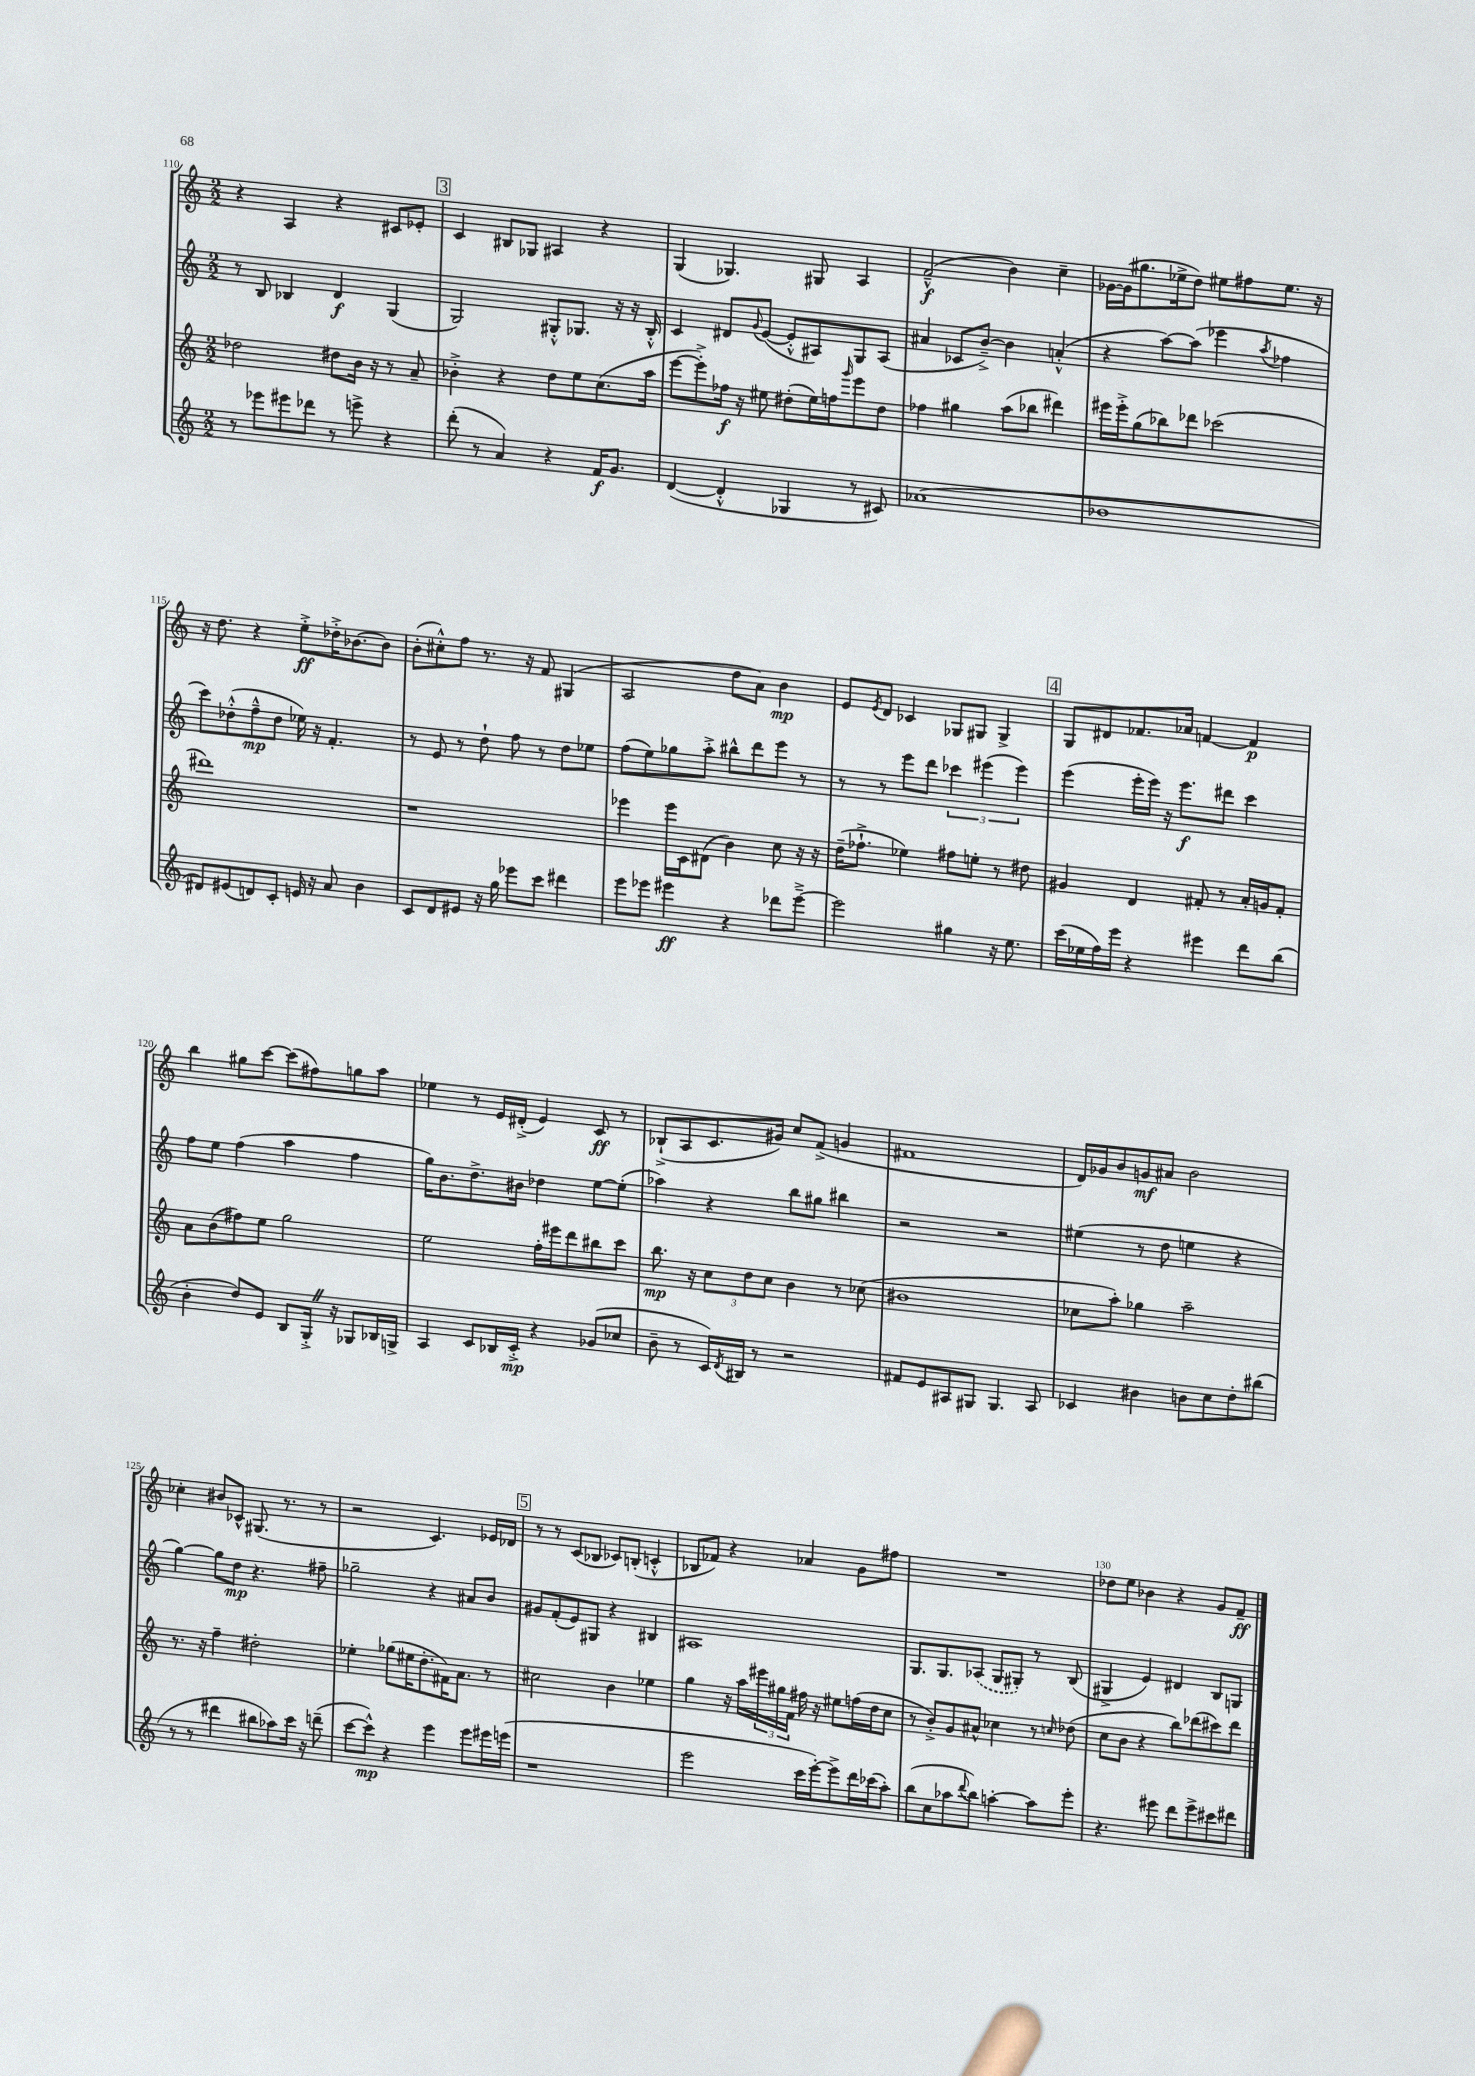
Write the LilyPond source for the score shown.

<<
\new StaffGroup <<
\new Staff = "s0" {
    \clef treble \key c \major \numericTimeSignature \time 2/2
    r4 a4 r4 cis'8 ees'8-. |
    \mark \markup { \box "3" } c'4 bis8 ges8 ais4 r4 |
    g4( ges4.) gis8 a4 |
    f'2---^\f( b'4) c''4-- |
    ges'16~ ges'16( gis''8. ees''16-> d''8) eis''8 fis''8 eis''8. r16 |
    r16 d''8. r4 e''8-.->\ff des''16-.-> bes'8.~ bes'8 |
    b'8-.( cis''8-.-^) f''8 r8. r16 f'8 gis4( |
    a2 d''8 a'8) b'4\mp |
    e'8 \acciaccatura { e'8 } d'8 ces'4 ges8 gis8 gis4-> |
    \mark \markup { \box "4" } g8 dis'8 fes'8. aes'16 f'4~ f'4\p |
    b''4 gis''8 c'''8~ c'''8( fis''8) g''8 a''8 |
    ees''4 r8 e'16 dis'16-.->( e'4) c'8\ff r8 |
    bes8-!->( a8 c'8. gis'16) c''8 f'8->( g'4 |
    fis'1 |
    d'16) ges'16 b'8 g'8\mf ais'8 b'2 |
    ces''4-. bis'8 ces'8-^ gis8.( r8. r8 |
    r2 c'4.) ees'16 des'16 |
    \mark \markup { \box "5" } r8 r8 c'8( bes8 ces'8) b8-.( c'4-.-^ |
    bes8 fes'8) r4 aes'4 g'8 fis''8 |
    R1 |
    des''8 e''8 bes'4 r4 g'8 f'8--\ff \bar "|." |
}
\new Staff = "s1" {
    \clef treble \key c \major \numericTimeSignature \time 2/2
    r8 b8 bes4 d'4\f g4( |
    \mark \markup { \box "3" } g2) gis8-.-^ ges8. r16 r16 b16-.-^ |
    c'4 dis'8 \appoggiatura { g'8 } e'8~( e'8-.-^ ais8) g8 ais8( |
    ais'4 ces'8 b'8~--->) b'4 a'4-.-^( |
    r4 a''8~) a''8( ees'''4 \acciaccatura { a''8 } fes''4 |
    c'''8) des''8-.-^( f''8---^\mp des''8 ees''16) r16 f'4.-. |
    r8 e'8 r8 d''8-! f''8 r8 d''8 ees''8 |
    f''8( e''8) ges''8 a''8-.-> bis''8-^ d'''8 e'''8 r8 |
    r8 r8 e'''8 d'''8 \tuplet 3/2 { ces'''4 eis'''4( eis'''4) } |
    \mark \markup { \box "4" } e'''4( e'''16-. e'''16) r16 e'''8.\f dis'''8 c'''4 |
    f''8 e''8 f''4( a''4 f''4 |
    g''16) b'8. d''8.-> bis'16 des''4 e''8~ e''8-.( |
    aes''4) r4 b''8 gis''8 bis''4 |
    r2 r2 |
    eis''4( r8 d''8 e''4 r4 |
    g''4~) g''8 d''8\mp r4. fis''8-- |
    ges''2-- r4 ais'8 b'8 |
    \mark \markup { \box "5" } gis'8 f'8-.( e'8) gis8 r4 bis4 |
    ais1 |
    g8. g8. \once \slurDashed aes8( g8 gis8-.) r8 b8( |
    gis4-> e'4) dis'4 b8 g8 \bar "|." |
}
\new Staff = "s2" {
    \clef treble \key c \major \numericTimeSignature \time 2/2
    des''2 dis''8 b'16 r16 r8 a'8-- |
    \mark \markup { \box "3" } bes'4-.-> r4 d''8 e''8 c''8.( a''16 |
    e'''8~ e'''8-.->) fes''16\f r16 eis''8 dis''8-.( eis''16) f''16 \grace { g'''16 } e'''8 dis''8 |
    fes''4 gis''4 a''8( bes''8 dis'''4) |
    eis'''16 eis'''16-.-> g''8( bes''8) des'''8 ces'''2( |
    dis'''1) |
    r1 |
    ees'''4 ees'''16 c'16 dis'8( b'4) c''8 r16 r16 |
    d''16--( fes''8.-!-> ees''4) fis''8 e''8-. r8 dis''8 |
    \mark \markup { \box "4" } gis'4 d'4 fis'8-. r8 a'16-. g'16 fis'8-. |
    a'8 b'8( fis''8) e''8 g''2 |
    e''2 f''16-. eis'''16 d'''8 bis''8 c'''8 |
    b''8.\mp r16 \tuplet 3/2 { c''8 d''8 c''8 } b'4 r8 ces''8( |
    bis'1 |
    ces''8 a''8-.) ges''4 a''2-- |
    r8. r16 f''4-- dis''2-. |
    ees''4-. ges''8( eis''16 d''8.-. fis'16) a'8. r8 |
    \mark \markup { \box "5" } cis''2 b'4 ees''4 |
    g''4 r16 a''16 \tuplet 3/2 { eis'''16 gis''16 f'16 } fis''16 r16 eis''8 f''16( d''16 c''8 |
    r8 b'8-.->) g'8 ais'8-^ ces''4 r8 \grace { c''16 } des''8( |
    c''8 b'8 r4 b''8) des'''8( cis'''8) des'''8 \bar "|." |
}
\new Staff = "s3" {
    \clef treble \key c \major \numericTimeSignature \time 2/2
    r8 ees'''8 eis'''8 des'''8 r8 e'''8-> r4 |
    \mark \markup { \box "3" } d'''8-.( r8 a'4) r4 f'16\f g'8. |
    d'4~( d'4-.-^ ges4 r8 cis'8) |
    aes'1( |
    bes'1 |
    dis'8) eis'8( d'8) c'8-. e'16 r16 a'8 b'4 |
    c'8 d'8 eis'8 r16 g''16 ees'''8 c'''8 dis'''4 |
    e'''8 ees'''8 eis'''4\ff r4 des'''8 eis'''8~---> |
    eis'''2 gis''4 r16 e''8. |
    \mark \markup { \box "4" } c'''16( ees''16 f''16) e'''16 r4 eis'''4 d'''8 b''8( |
    b'4-. d''8) e'8 b8 g16-.-> \once \override BreathingSign.text = \markup { \musicglyph "scripts.caesura.straight" } \breathe r16 ges8 bes16 g16-> |
    a4 c'8 bes16 c'16-.->\mp r4 ges'8( ces''8 |
    b'8-- r8 c'16) \acciaccatura { d'8 } bis16 r8 r2 |
    fis'8 e'8 ais8 gis8 gis4. ais8 |
    ces'4 bis'4 b'8 c''8 d''8-. bis''8( |
    r8 r8 dis'''4 bis''8 aes''8) c'''16 r16 d'''8--( |
    c'''8~ c'''8-^\mp) r4 e'''4 e'''8 eis'''16 e'''16( |
    \mark \markup { \box "5" } r1 |
    e'''2 c'''16 e'''16~-.) e'''8-> d'''16 ces'''16( a''8-.) |
    b''8( c''8 aes''8 \appoggiatura { d'''8 } b''8) a''4~-. a''8 e'''8-. |
    r4. eis'''8 d'''8 eis'''8-> cis'''8 dis'''8 \bar "|." |
}
>>
>>
\layout { \context { \Score currentBarNumber = #110 \override BarNumber.break-visibility = ##(#f #t #t) barNumberVisibility = #(every-nth-bar-number-visible 5) } }
